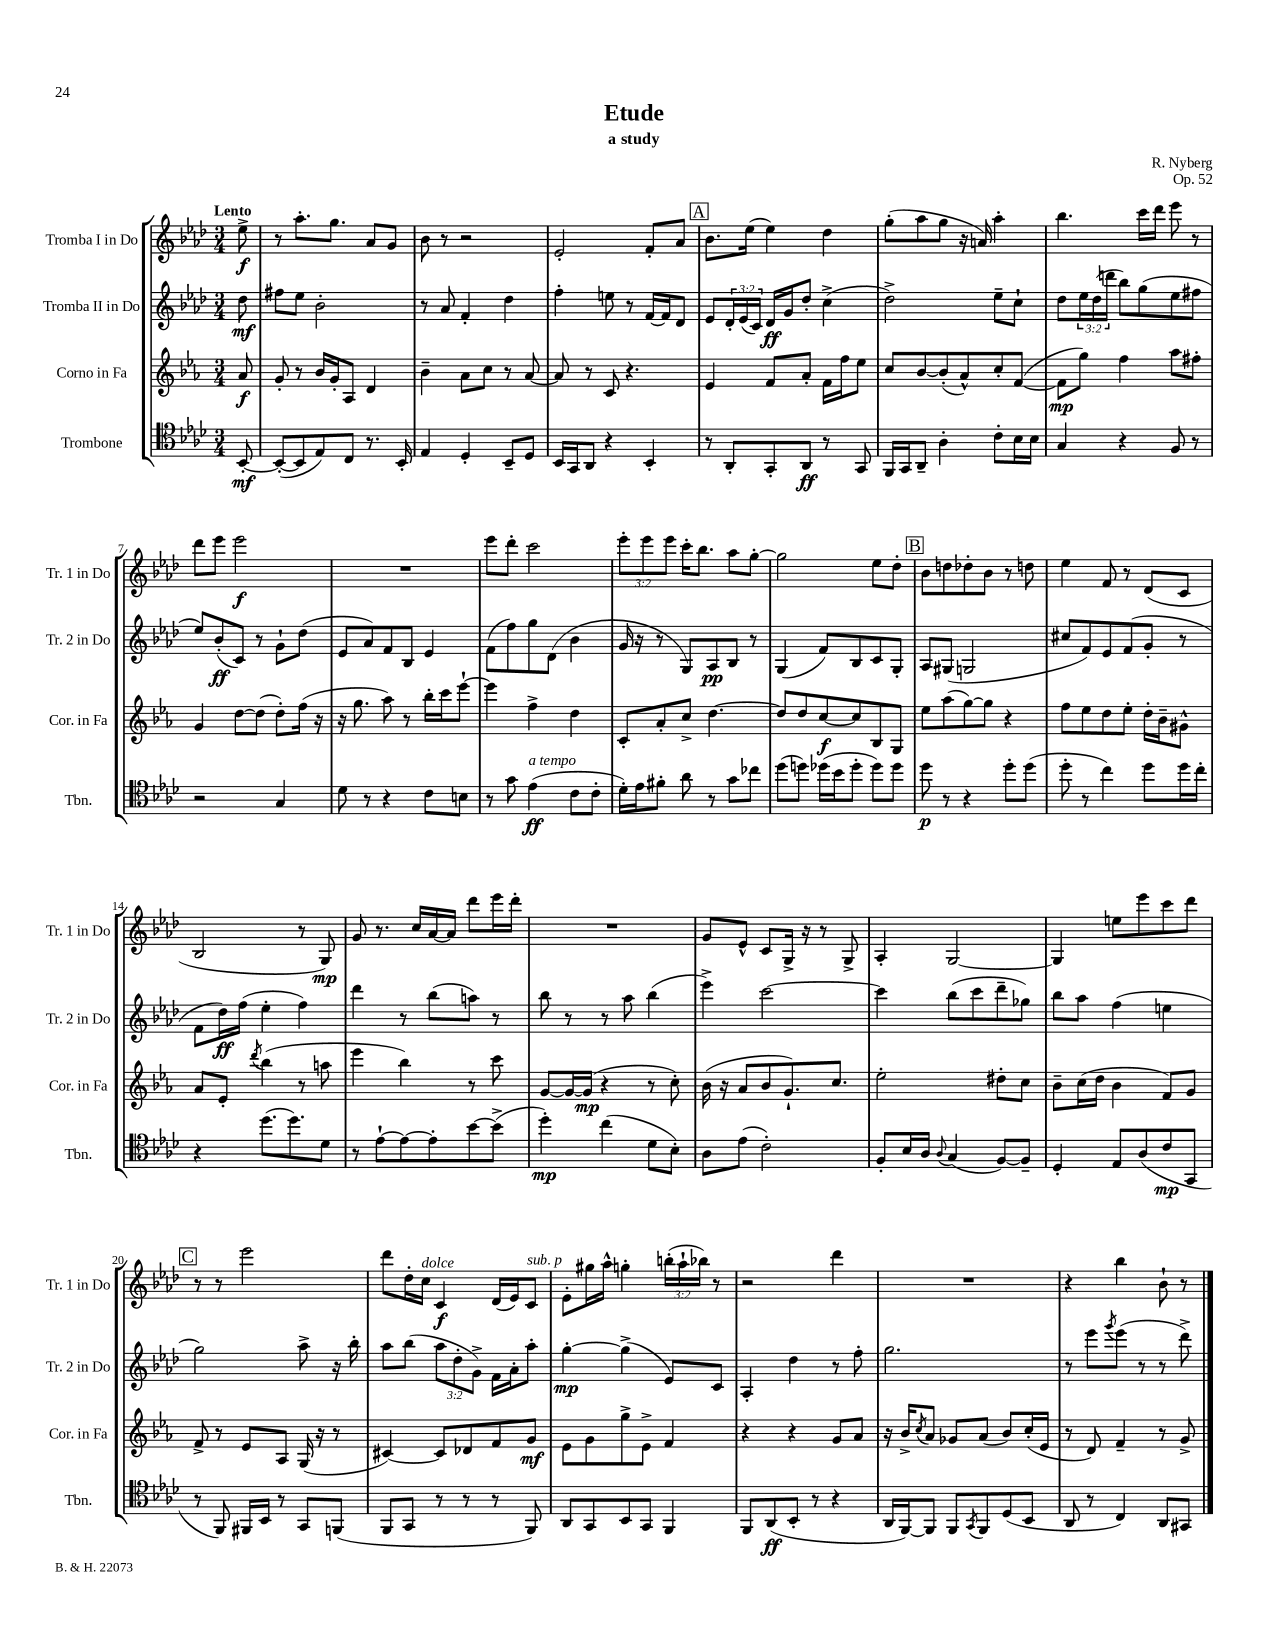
\header { title = "Etude" composer = "R. Nyberg" subtitle = "a study" opus = "Op. 52" }
<<
\new StaffGroup <<
\new Staff = "s0" \with { instrumentName = "Tromba I in Do" shortInstrumentName = "Tr. 1 in Do" } {
    \clef treble \key aes \major \numericTimeSignature \time 3/4 \override Staff.TupletNumber.text = #tuplet-number::calc-fraction-text \partial 8 \tempo "Lento"
    ees''8->\f |
    r8 aes''8.-. g''8. aes'8 g'8 |
    bes'8 r8 r2 |
    ees'2-. f'8-. aes'8 |
    \mark \markup { \box "A" } bes'8. ees''16( ees''4) des''4 |
    g''8-.( aes''8 g''8 r16 a'16) aes''4-. |
    bes''4. c'''16 des'''16 ees'''8 r8 |
    des'''8 ees'''8 ees'''2\f |
    R2. |
    ees'''8 des'''8-. c'''2 |
    \tuplet 3/2 { ees'''8-. ees'''8 ees'''8 } c'''16-. bes''8. aes''8 g''8~-. |
    g''2 ees''8 des''8-. |
    \mark \markup { \box "B" } bes'8 d''8 des''8-. bes'8 r8 d''8 |
    ees''4 f'8 r8 des'8( c'8 |
    bes2 r8 g8\mp) |
    g'8 r8. c''16 aes'16~ aes'16 des'''8 ees'''16 des'''16-. |
    R2. |
    g'8 ees'8-^ c'8 g16-> r16 r8 g8-> |
    aes4-. g2~ |
    g4 e''8 ees'''8 c'''8 des'''8 |
    \mark \markup { \box "C" } r8 r8 ees'''2 |
    des'''8 des''16-. c''16^\markup { \italic "dolce" } c'4\f des'16( ees'16) c'8^\markup { \italic "sub. p" } |
    ees'8-. gis''16 aes''16-^ g''4-. \tuplet 3/2 { b''16-.( aes''16-! bes''16) } r8 |
    r2 des'''4 |
    R2. |
    r4 bes''4 bes'8-! r8 \bar "|." |
}
\new Staff = "s1" \with { instrumentName = "Tromba II in Do" shortInstrumentName = "Tr. 2 in Do" } {
    \clef treble \key aes \major \numericTimeSignature \time 3/4 \override Staff.TupletNumber.text = #tuplet-number::calc-fraction-text \partial 8
    des''8\mf |
    fis''8 ees''8 bes'2-. |
    r8 aes'8 f'4-. des''4 |
    f''4-. e''8 r8 f'16~ f'16 des'8 |
    \mark \markup { \box "A" } ees'8 \tuplet 3/2 { des'16-. ees'16( c'16) } des'16\ff g'16 des''8-. c''4->( |
    des''2->) ees''8-- c''8-! |
    des''8 \tuplet 3/2 { ees''16 des''16( d'''16 } bes''8) g''8( ees''8 fis''8 |
    ees''8) bes'8-.\ff( c'8) r8 g'8-! des''8( |
    ees'8 aes'8) f'8 bes8 ees'4 |
    f'8( f''8) g''8 des'8( bes'4 |
    g'16 r16 r8 g8) aes8\pp bes8 r8 |
    g4( f'8) bes8 c'8 g8-. |
    \mark \markup { \box "B" } aes8 gis8( g2 |
    cis''8 f'8) ees'8 f'8( g'8-. r8 |
    f'8 des''16\ff) f''16( ees''4-. f''4) |
    des'''4 r8 bes''8( a''8) r8 |
    bes''8 r8 r8 aes''8 bes''4( |
    ees'''4->) c'''2~ |
    c'''4 bes''8( c'''8 des'''8-- ges''8) |
    bes''8 aes''8 f''4( e''4 |
    \mark \markup { \box "C" } g''2) aes''8-> r16 bes''16-. |
    aes''8 bes''8( \tuplet 3/2 { aes''8 des''8-. g'8->) } f'16 aes'16-. aes''8-. |
    g''4~-.\mp g''4->( ees'8) c'8 |
    aes4-. des''4 r8 f''8-. |
    g''2. |
    r8 ees'''8 \acciaccatura { g'''8 } ees'''8( r8 r8 des'''8->) \bar "|." |
}
\new Staff = "s2" \with { instrumentName = "Corno in Fa" shortInstrumentName = "Cor. in Fa" } {
    \clef treble \key ees \major \numericTimeSignature \time 3/4 \partial 8
    aes'8\f |
    g'8-. r8 bes'16 g'16-. aes8 d'4 |
    bes'4-- aes'8 c''8 r8 aes'8~ |
    aes'8 r8 c'8 r4. |
    \mark \markup { \box "A" } ees'4 f'8 aes'8-. f'16 f''16 ees''8 |
    c''8 bes'8~ bes'8-.( aes'8-^) c''8-. f'8~( |
    f'8\mp g''8) f''4 aes''8 fis''8-. |
    g'4 d''8~ d''8( d''8-.) f''16( r16 |
    r16 g''8. aes''8) r8 bes''16-. c'''16 ees'''8~-! |
    ees'''4 f''4-> d''4 |
    c'8-. aes'8-. c''8-> d''4.~ |
    d''8 d''8 c''8~\f c''8 bes8 g8 |
    \mark \markup { \box "B" } ees''8 aes''8( g''8~) g''8 r4 |
    f''8 ees''8 d''8 ees''8-. d''16-. bes'16-- gis'8-^ |
    aes'8 ees'8-. \acciaccatura { d'''8 } bes''4( r8 a''8 |
    ees'''4 bes''4) r8 c'''8 |
    g'8~ g'16~ g'16\mp( r4 r8 c''8-.) |
    bes'16( r16 aes'8 bes'8 g'8.-!) c''8. |
    ees''2-. dis''8-. c''8 |
    bes'8-- c''16( d''16 bes'4 f'8) g'8 |
    \mark \markup { \box "C" } f'8-> r8 ees'8 aes8 g16( r16 r8 |
    cis'4~) cis'8 des'8 f'8 g'8\mf |
    ees'8 g'8 g''8-> ees'8-> f'4 |
    r4 r4 g'8 aes'8 |
    r16 bes'16-> \acciaccatura { c''8 } aes'8 ges'8 aes'8( bes'8) c''16-.( ees'16 |
    r8 d'8) f'4-- r8 g'8-> \bar "|." |
}
\new Staff = "s3" \with { instrumentName = "Trombone" shortInstrumentName = "Tbn." } {
    \clef tenor \key aes \major \numericTimeSignature \time 3/4 \partial 8
    bes,8~-.\mf |
    bes,8~-.( bes,8 ees8) c8 r8. bes,16-. |
    ees4 des4-. bes,8-- des8 |
    bes,16 g,16 aes,8 r4 bes,4-. |
    \mark \markup { \box "A" } r8 aes,8-. g,8-. aes,8\ff r8 g,8 |
    f,16 g,16 aes,8-- aes4-. c'8-. bes16 bes16 |
    g4 r4 f8 r8 |
    r2 g4 |
    des'8 r8 r4 c'8 b8 |
    r8 g'8 ees'4\ff^\markup { \italic "a tempo" }( c'8 c'8-. |
    des'16-.) ees'16 fis'8-. aes'8 r8 g'8 ces''8 |
    des''8( d''8) des''16( bes'16 des''8-. des''8) des''8 |
    \mark \markup { \box "B" } des''8\p r8 r4 des''8-. des''8( |
    des''8-. r8 c''4) des''8 des''16 c''16-. |
    r4 des''8.( des''8.) des'8 |
    r8 ees'8~-! ees'8~ ees'8-. bes'8~ bes'8->( |
    des''4-.\mp) c''4( des'8 bes8-.) |
    aes8 ees'8( c'2-.) |
    f8-. bes16 aes16 \appoggiatura { aes8 } g4( f8~) f8-- |
    des4-. ees8 aes8( c'8\mp g,8 |
    \mark \markup { \box "C" } r8 f,8) fis,16 bes,16 r8 g,8 f,8( |
    f,8 g,8 r8 r8 r8 f,8) |
    aes,8 g,8 bes,8 g,8 f,4 |
    f,8 aes,8\ff( bes,8-. r8 r4 |
    aes,16 f,16~) f,8 f,8 \acciaccatura { g,8 } f,8 des8( bes,8 |
    aes,8 r8 c4) aes,8 gis,8 \bar "|." |
}
>>
>>
